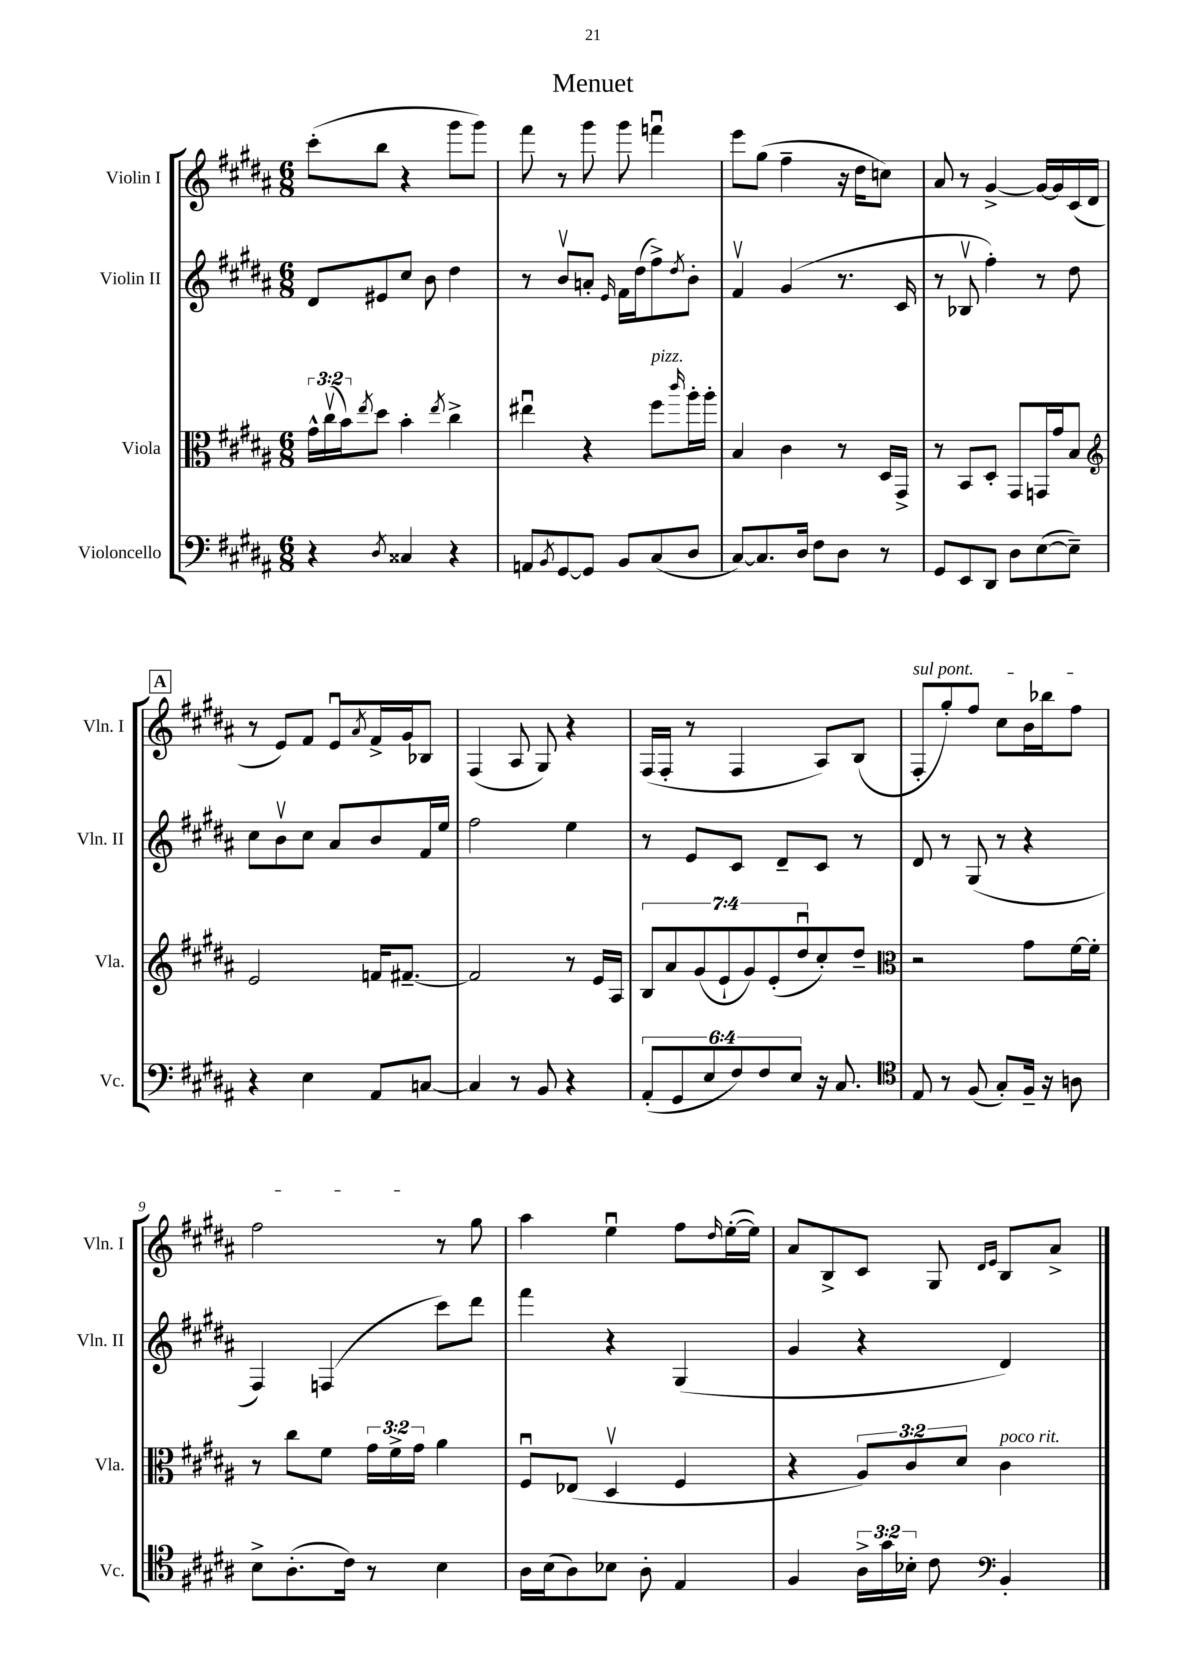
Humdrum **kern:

**kern	**kern	**kern	**kern
*staff4	*staff3	*staff2	*staff1
*clefF4	*clefC3	*clefG2	*clefG2
*k[f#c#g#d#a#]	*k[f#c#g#d#a#]	*k[f#c#g#d#a#]	*k[f#c#g#d#a#]
*M6/8	*M6/8	*M6/8	*M6/8
4r	24g#^^	8d#	(8ccc#'
.	(24cc#v	.	.
.	24b)	.	.
.	8qee	.	.
.	8dd#	8e#	8bb
8qD#	.	.	.
4C##	4b'	8cc#	4r
.	.	8b	.
.	8qee	.	.
4r	4cc#^	4dd#	8ggg#
.	.	.	8ggg#)
=	=	=	=
8AA	4ee#u	8r	8fff#
8qBB	.	.	.
[8GG#	.	8bv	8r
8GG#]	4r	8a'	8ggg#
.	.	16qqe	.
8BB	.	16f#	8ggg#
.	.	(16dd#	.
(8C#	8ff#	8ff#^)	4fffu
.	16qqccc#	8qdd#	.
8D#	16aa#'	8b'	.
.	16aa#'	.	.
=	=	=	=
[8C#)	4B	4f#v	8eee
8.C#]	.	.	(8gg#
.	4c#	(4g#	4ff#~
16D#	.	.	.
8F#	.	.	.
8D#	8r	8.r	16r
.	.	.	16dd#
8r	16D#	.	8cc)
.	16GG#^	16c#	.
=	=	=	=
8GG#	8r	8r	8a#
8EE	8BB	8B-v	8r
8DD#	8D#'	4ff#')	[4g#^
8D#	8GG#	.	.
([8E	16GG	8r	16g#_
.	16g#	.	16g#]
8E~])	8B	8dd#	(16c#
.	.	.	16d#
=	=	=	=
*	*clefG2	*	*
4r	2e	8cc#	8r
.	.	8bv	8e)
4E	.	8cc#	8f#
.	.	8a#	8eu
.	.	.	8qa#
8AA#	16f	8b	16f#^
.	[8.f#~	.	16g#
[8C	.	16f#	8B-
.	.	16ee	.
=	=	=	=
4C]	2f#]	2ff#	(4F#
8r	.	.	8A#
8BB	.	.	8G#)
4r	8r	4ee	4r
.	16e	.	.
.	16A#	.	.
=	=	=	=
(12AA#'	14B	8r	(16F#
.	.	.	16F#'
.	14a#	.	.
12GG#	.	.	.
.	.	8e	8r
.	(14g#	.	.
12E	.	.	.
.	14e`	.	.
12F#)	.	8c#	4F#
.	14g#)	.	.
12F#	.	.	.
.	(14e'	.	.
.	.	8d#~	.
12E	.	.	.
.	14dd#u	.	.
16r	8cc#')	8c#	8A#)
8.C#	.	.	.
.	8dd#~	8r	(8B
=	=	=	=
*clefC4	*clefC3	*	*
8E	2r	8d#	8F#'
8r	.	8r	8gg#')
(8F#	.	(8G#	8ff#
8G#')	.	8r	8cc#
16F#~	8g#	4r	16b
16r	.	.	16bb-
8A	[16f#	.	8ff#
.	16f#']	.	.
=	=	=	=
8B^	8r	4F#)	2ff#
(8.A#'	8cc#	.	.
.	8f#	(4F	.
16c#)	.	.	.
8r	24g#	.	.
.	24f#^	.	.
.	24g#	.	.
4B	4a#	8ccc#)	8r
.	.	8ddd#	8gg#
=	=	=	=
16A#	8F#u	4fff#	4aa#
(16B	.	.	.
8A#)	(8E-	.	.
8B-	4D#v	4r	4eeu
8A#'	.	.	.
4E	4F#	(4G#	8ff#
.	.	.	16qqdd#
.	.	.	([16ee'
.	.	.	16ee])
=	=	=	=
4F#	4r	4g#	8a#
.	.	.	8B^
24A#^	12A#)	4r	8c#
24g#	.	.	.
24B-'	12c#	.	.
8c#	.	.	8G#
.	12d#	.	.
*clefF4	*	*	*
.	.	.	16qqd#
.	.	.	16qqe
4BB'	4c#	4d#)	8B
.	.	.	8a#^
==	==	==	==
*-	*-	*-	*-
